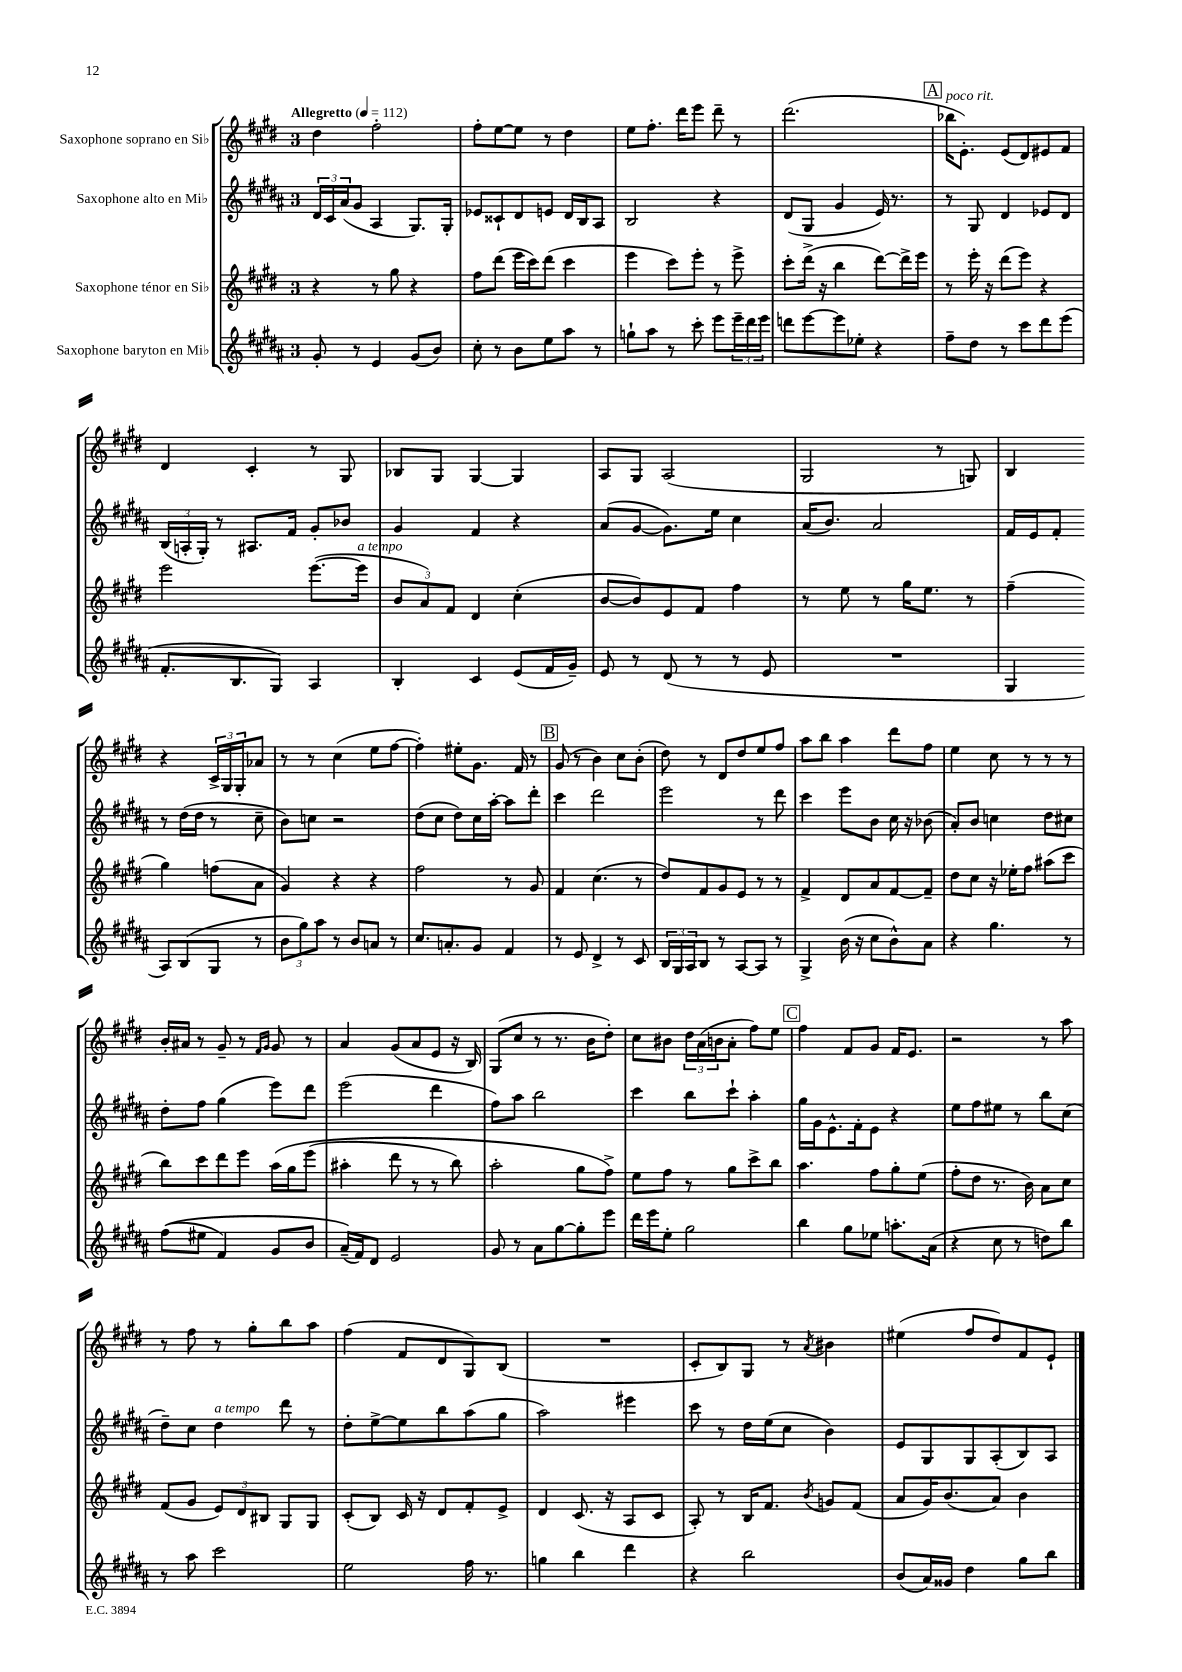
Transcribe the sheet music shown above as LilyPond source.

<<
\new StaffGroup <<
\new Staff = "s0" \with { instrumentName = "Saxophone soprano en Sib" } {
    \clef treble \key e \major \once \override Staff.TimeSignature.style = #'single-digit \time 3/4 \tempo "Allegretto" 4 = 112
    dis''4 fis''2-. |
    fis''8-. e''8~ e''8 r8 dis''4 |
    e''8 fis''8.-. dis'''16 e'''8 dis'''8-- r8 |
    dis'''2.( |
    \mark \markup { \box "A" } bes''16^\markup { \italic "poco rit." } e'8.-.) e'8( dis'8) eis'8 fis'8 |
    dis'4 cis'4-. r8 gis8 |
    bes8 gis8 gis4~ gis4 |
    a8 gis8 a2( |
    gis2 r8 g8) |
    b4 r4 \tuplet 3/2 { cis'16-> gis16 gis16-. } aes'8 |
    r8 r8 cis''4( e''8 fis''8~ |
    fis''4-.) eis''8-. gis'8. fis'16 r8 |
    \mark \markup { \box "B" } gis'8( r8 b'4) cis''8 b'8-.( |
    dis''8) r8 dis'8 dis''8 e''8 fis''8 |
    a''8 b''8 a''4 dis'''8 fis''8 |
    e''4 cis''8 r8 r8 r8 |
    b'16-. ais'16 r8 gis'8-- r8 \grace { fis'16 gis'16 } gis'8 r8 |
    a'4 gis'8( a'8 e'8 r16 b16) |
    gis8( cis''8 r8 r8. b'16 dis''8-.) |
    cis''8 bis'8 \tuplet 3/2 { dis''16 a'16( b'16 } a'8-. fis''8) e''8 |
    \mark \markup { \box "C" } fis''4 fis'8 gis'8 fis'16 e'8. |
    r2 r8 a''8 |
    r8 fis''8 r8 gis''8-. b''8 a''8 |
    fis''4( fis'8 dis'8 gis8) b8( |
    R2. |
    cis'8-. b8) gis8 r8 \acciaccatura { a'8 } bis'4 |
    eis''4( fis''8 dis''8) fis'8 e'8-! \bar "|." |
}
\new Staff = "s1" \with { instrumentName = "Saxophone alto en Mib" } {
    \clef treble \key b \major \once \override Staff.TimeSignature.style = #'single-digit \time 3/4
    \tuplet 3/2 { dis'16 cis'16 ais'16( } gis'8 ais4 gis8.) gis16-. |
    ees'8 cisis'8-! dis'8 e'8 dis'16 b16 ais8 |
    b2 r4 |
    dis'8( gis8 gis'4 e'16) r8. |
    \mark \markup { \box "A" } r8 gis8 dis'4 ees'8 dis'8 |
    \tuplet 3/2 { b16( a16-. gis16-.) } r8 ais8. fis'16 gis'8-. bes'8 |
    gis'4 fis'4 r4 |
    ais'8( gis'8~ gis'8.) e''16 cis''4 |
    ais'16( b'8.) ais'2 |
    fis'16 e'16 fis'8-. r8 dis''16( dis''16 r8 cis''8-- |
    b'8) c''8 r2 |
    dis''8( cis''8 dis''8) cis''16 ais''16~-. ais''8 dis'''8-. |
    \mark \markup { \box "B" } cis'''4 dis'''2 |
    e'''2 r8 dis'''8 |
    cis'''4 e'''8 b'8 cis''16 r16 bes'8( |
    ais'8-.) b'8 c''4 dis''8 cis''8 |
    dis''8-. fis''8 gis''4( e'''8) dis'''8 |
    e'''2( dis'''4 |
    fis''8) ais''8 b''2 |
    cis'''4 b''8 cis'''8-! ais''4-. |
    \mark \markup { \box "C" } gis''16 gis'16 e'8.-^ fis'16-. e'8 r4 |
    e''8 fis''8 eis''8 r8 b''8 cis''8( |
    dis''8--) cis''8 dis''4^\markup { \italic "a tempo" } dis'''8 r8 |
    dis''8-. e''8~-> e''8 b''8 ais''8( gis''8 |
    ais''2) eis'''4 |
    cis'''8 r8 dis''16 e''16( cis''8 b'4) |
    e'8 gis8 gis8 ais8-.( b8) ais8 \bar "|." |
}
\new Staff = "s2" \with { instrumentName = "Saxophone ténor en Sib" } {
    \clef treble \key e \major \once \override Staff.TimeSignature.style = #'single-digit \time 3/4
    r4 r8 gis''8 r4 |
    fis''8 dis'''8( e'''16 cis'''16) dis'''8( cis'''4 |
    e'''4 cis'''8) e'''8-. r8 e'''8-> |
    cis'''8-. dis'''16->( r16 b''4 dis'''8~) dis'''16-> e'''16 |
    \mark \markup { \box "A" } r8 e'''16-. r16 dis'''8( e'''8) r4 |
    e'''2 e'''8.~( e'''16^\markup { \italic "a tempo" } |
    \tuplet 3/2 { b'8 a'8) fis'8 } dis'4 cis''4-.( |
    b'8~ b'8) e'8 fis'8 fis''4 |
    r8 e''8 r8 gis''16 e''8. r8 |
    fis''4--( gis''4) f''8( a'8 |
    gis'4) r4 r4 |
    fis''2 r8 gis'8 |
    \mark \markup { \box "B" } fis'4 cis''4.( r8 |
    dis''8) fis'8 gis'8 e'8 r8 r8 |
    fis'4-> dis'8 a'8 fis'8~ fis'8-- |
    dis''8 cis''8 r16 ees''16-. fis''8 ais''8( cis'''8 |
    b''8) cis'''8 dis'''8 e'''8 a''16\( gis''16 e'''8( |
    ais''4-. dis'''8 r8 r8 b''8) |
    a''2-. gis''8 fis''8->\) |
    e''8 fis''8 r8 gis''8 cis'''8-> b''8 |
    \mark \markup { \box "C" } a''4. fis''8 gis''8-. e''8( |
    fis''8-. dis''8 r8. b'16) a'8 cis''8 |
    fis'8( gis'8 \tuplet 3/2 { e'8) dis'8 bis8 } gis8 gis8 |
    cis'8-.( b8) cis'16 r16 dis'8 fis'8-. e'8-> |
    dis'4 cis'8.( r16 a8 cis'8 |
    a8-.) r8 b16 fis'8. \acciaccatura { b'8 } g'8 fis'8( |
    a'8 gis'16) b'8.( a'8) b'4 \bar "|." |
}
\new Staff = "s3" \with { instrumentName = "Saxophone baryton en Mib" } {
    \clef treble \key b \major \once \override Staff.TimeSignature.style = #'single-digit \time 3/4
    gis'8-. r8 e'4 gis'8( b'8) |
    cis''8-. r8 b'8 e''8 ais''8 r8 |
    g''8-! ais''8 r8 cis'''8-. e'''8 \tuplet 3/2 { e'''16-- dis'''16 e'''16 } |
    d'''8 e'''8~ e'''8 ees''8-. r4 |
    \mark \markup { \box "A" } fis''8-- dis''8 r8 cis'''8 dis'''8 e'''8( |
    fis'8.-. b8. gis8) ais4 |
    b4-. cis'4 e'8( fis'16 gis'16--) |
    e'8 r8 dis'8( r8 r8 e'8 |
    R2. |
    gis4 ais8) b8( gis8 r8 |
    \tuplet 3/2 { b'8 gis''8) ais''8 } r8 b'8 a'8 r8 |
    cis''8. a'8.-. gis'8 fis'4 |
    \mark \markup { \box "B" } r8 e'8 dis'4-> r8 cis'8 |
    \tuplet 3/2 { b16 gis16 ais16 } b8 r8 ais8~ ais8 r8 |
    gis4-> b'16( r16 cis''8 b'8-^) ais'8 |
    r4 gis''4. r8 |
    fis''8(\( eis''8 fis'4) gis'8 b'8 |
    ais'16--(\) fis'16) dis'8 e'2 |
    gis'8 r8 ais'8 gis''8~ gis''8-. e'''8 |
    dis'''16 e'''16 e''8-. gis''2 |
    \mark \markup { \box "C" } b''4 gis''8 ees''8 a''8.-. ais'16( |
    r4 cis''8 r8 d''8) b''8 |
    r8 ais''8 cis'''2 |
    e''2 fis''16 r8. |
    g''4 b''4 dis'''4 |
    r4 b''2 |
    b'8( ais'16) gisis'16 dis''4 gis''8 b''8 \bar "|." |
}
>>
>>
\layout { \context { \Score \remove "Bar_number_engraver" } }
